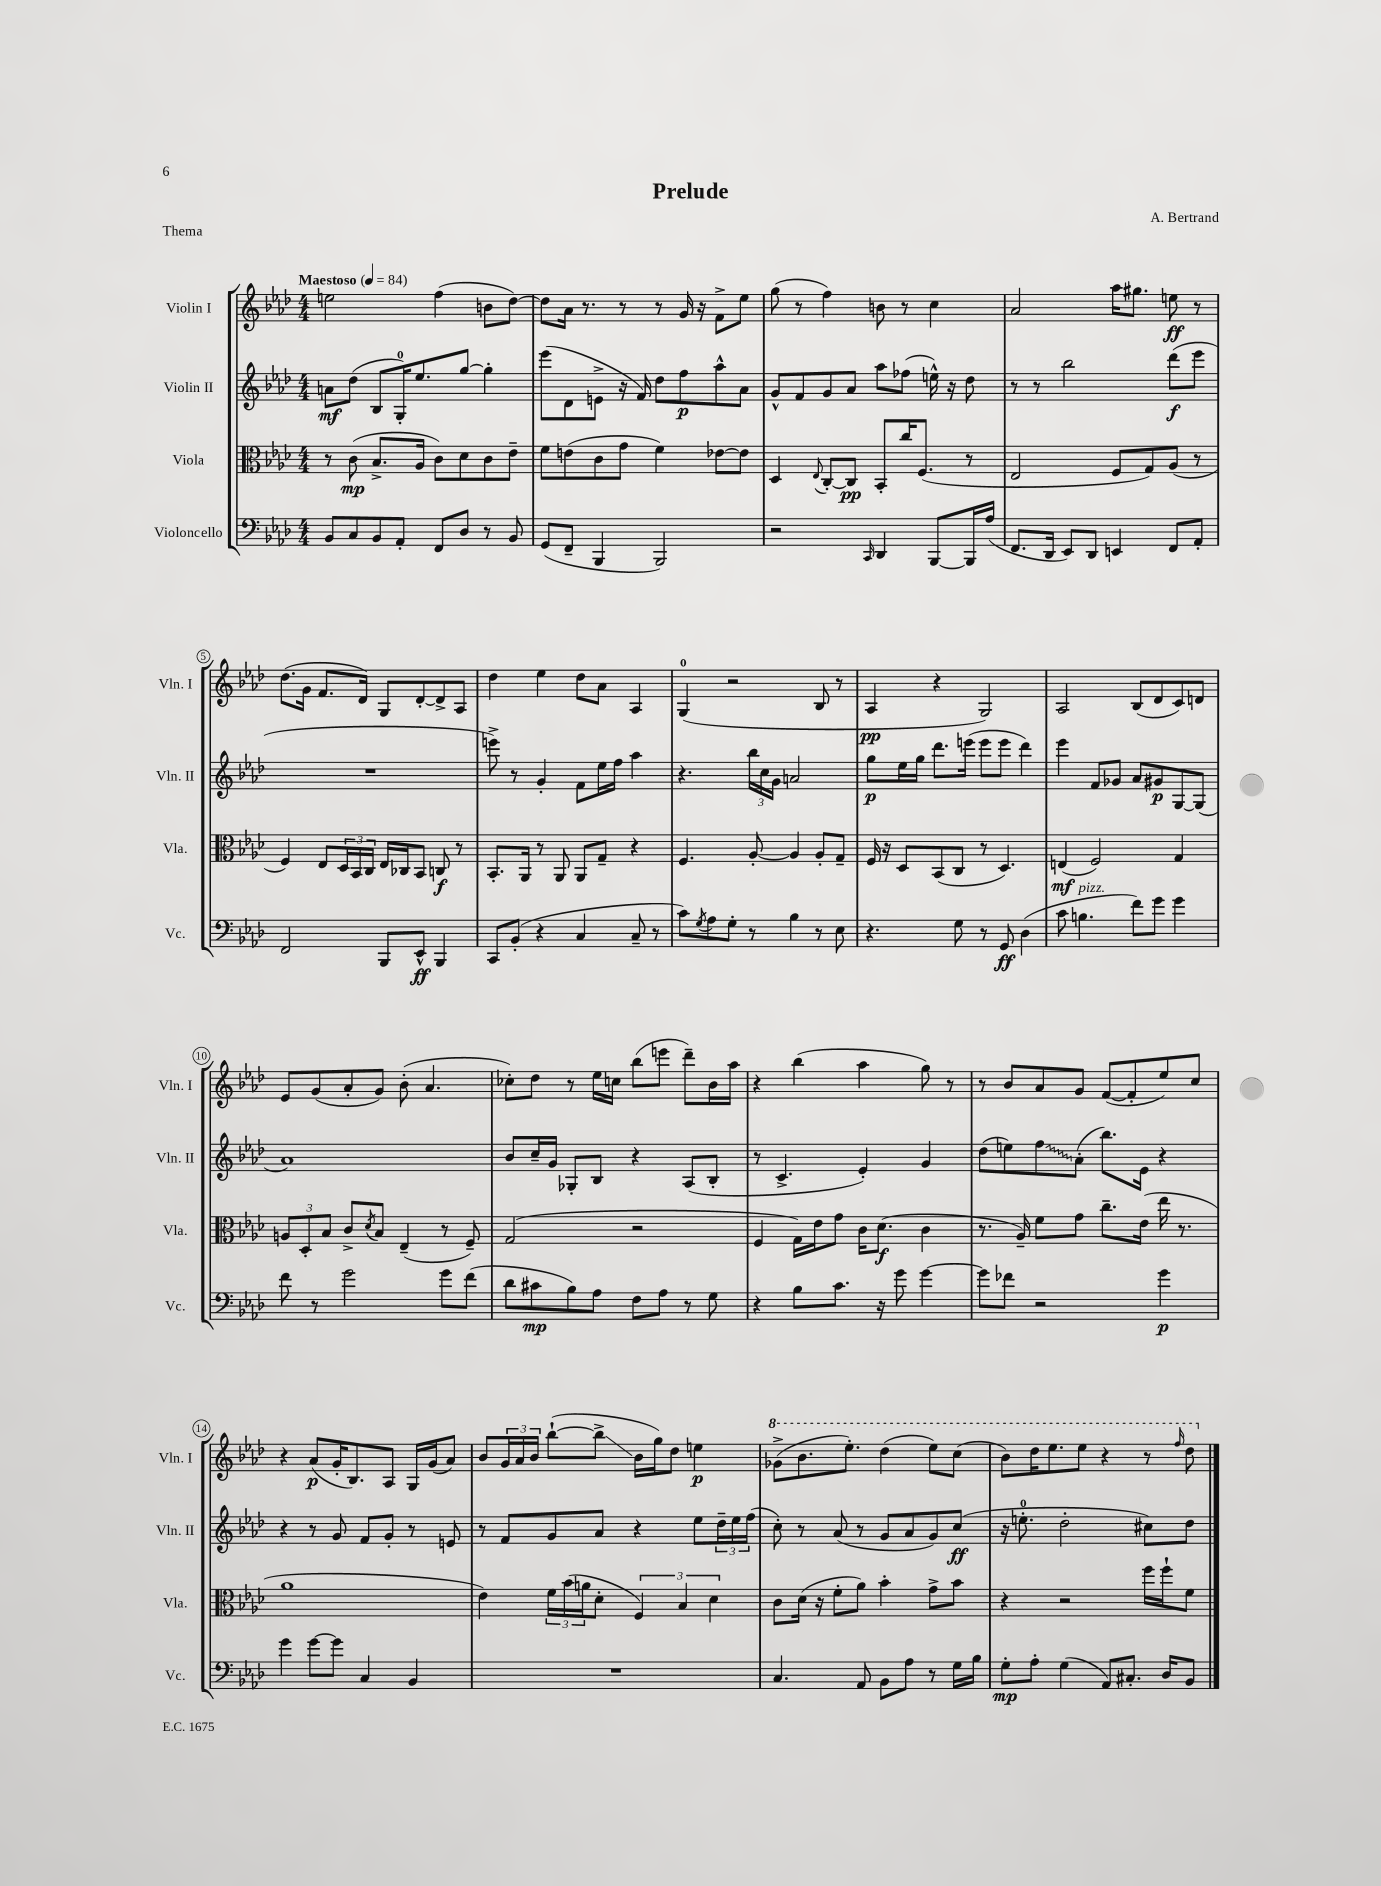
\header { title = "Prelude" composer = "A. Bertrand" piece = "Thema" }
<<
\new StaffGroup <<
\new Staff = "s0" \with { instrumentName = "Violin I" shortInstrumentName = "Vln. I" } {
    \clef treble \key aes \major \numericTimeSignature \time 4/4 \tempo "Maestoso" 4 = 84
    e''2 f''4( b'8 des''8~) |
    des''8 aes'16 r8. r8 r8 g'16 r16 f'8-> ees''8 |
    g''8( r8 f''4) b'8 r8 c''4 |
    aes'2 aes''16 gis''8. e''8\ff r8 |
    des''8.( g'16 f'8. des'16) g8 des'8~-. des'8-> aes8 |
    des''4 ees''4 des''8 aes'8 aes4 |
    g4-0( r2 bes8 r8 |
    aes4\pp r4 g2) |
    aes2 bes8( des'8 c'8) d'8 |
    ees'8 g'8( aes'8-. g'8) bes'8-.( aes'4. |
    ces''8-.) des''8 r8 ees''16 c''16 bes''8( e'''8 des'''8--) bes'16 aes''16 |
    r4 bes''4( aes''4 g''8) r8 |
    r8 bes'8 aes'8 g'8 f'8~( f'8-. ees''8) c''8 |
    r4 aes'8\p( g'16-. bes8.) aes8 g16 g'16( aes'8) |
    bes'8 \tuplet 3/2 { g'16 aes'16 bes'16 } bes''8~-!( bes''8->\glissando bes'16 g''16) des''8 e''4\p |
    \ottava #1 ges''8->( bes''8. ees'''8.-.) des'''4( ees'''8) c'''8( |
    bes''8) des'''16 ees'''8. ees'''8 r4 r8 \grace { f'''16 } des'''8 \ottava #0 \bar "|." |
}
\new Staff = "s1" \with { instrumentName = "Violin II" shortInstrumentName = "Vln. II" } {
    \clef treble \key aes \major \numericTimeSignature \time 4/4
    a'8\mf des''8( bes8 g16-0-.) ees''8. g''8~ g''4-. |
    ees'''8( des'8 e'8-> r16 f'16) des''8 f''8\p aes''8-^ aes'8 |
    g'8-^ f'8 g'8 aes'8 aes''8 fes''8( e''16-^) r16 des''8 |
    r8 r8 bes''2 des'''8\f( ees'''8 |
    R1 |
    e'''8->) r8 g'4-. f'8 ees''16 f''16 aes''4 |
    r4. \tuplet 3/2 { bes''16 c''16 g'16 } a'2 |
    g''8\p ees''16 g''16 des'''8. e'''16( e'''8 e'''8 des'''4) |
    ees'''4 f'8 ges'8 aes'8 gis'8\p g8~ g8( |
    aes'1) |
    bes'8 c''16-- g'16 ges8-. bes8 r4 aes8( bes8-. |
    r8 c'4.-> ees'4-.) g'4 |
    des''8( e''8) \once \override Glissando.style = #'zigzag f''8\glissando aes'8-.( bes''8.) ees'16 r4 |
    r4 r8 g'8 f'8 g'8-. r8 e'8 |
    r8 f'8 g'8 aes'8 r4 ees''8 \tuplet 3/2 { des''16-- ees''16 f''16( } |
    c''8-.) r8 aes'8( r8 g'8 aes'8 g'8) c''8\ff( |
    r16 e''8.-0-. des''2-. cis''8) des''8 \bar "|." |
}
\new Staff = "s2" \with { instrumentName = "Viola" shortInstrumentName = "Vla." } {
    \clef alto \key aes \major \numericTimeSignature \time 4/4
    r8 c'8\mp( bes8.-> aes16 c'8) des'8 c'8 ees'8-- |
    f'8 e'8( c'8 g'8 f'4) ees'8~ ees'8 |
    des4 \appoggiatura { ees8 } c8~-. c8\pp bes,8-. c''16 f8.( r8 |
    ees2 f8 g8) aes8( r8 |
    f4) ees8 \tuplet 3/2 { des16 bes,16 c16 } ees16 ces16 bes,8 c8\f r8 |
    bes,8.-. aes,16 r8 aes,8 aes,8 g8-- r4 |
    f4. aes8~-. aes4 aes8-. g8-- |
    f16 r16 des8 bes,8( c8 r8 des4.) |
    e4\mf( f2) g4 |
    \tuplet 3/2 { a8 des8-. bes8 } c'8-> \acciaccatura { des'8 } bes8 ees4--( r8 f8--) |
    g2( r2 |
    f4 g16) ees'16 g'8 c'16 des'8.\f( c'4 |
    r8. aes16--) f'8 g'8 c''8.-- ees'16( ees''16 r8. |
    aes'1 |
    ees'4) \tuplet 3/2 { f'16 bes'16( a'16 } des'8-. \tuplet 3/2 { f4) bes4 des'4 } |
    c'8 des'16( r16 f'8-. aes'8) bes'4-. g'8-> bes'8 |
    r4 r2 f''16 f''16-! f'8 \bar "|." |
}
\new Staff = "s3" \with { instrumentName = "Violoncello" shortInstrumentName = "Vc." } {
    \clef bass \key aes \major \numericTimeSignature \time 4/4
    bes,8 c8 bes,8 aes,8-. f,8 des8 r8 bes,8 |
    g,8( f,8-- bes,,4 bes,,2) |
    r2 \grace { c,16 } des,4 bes,,8~ bes,,16 aes16( |
    f,8. des,16 ees,8) des,8 e,4 f,8 aes,8-. |
    f,2 bes,,8 ees,8-^\ff bes,,4 |
    c,8 bes,8-.( r4 c4 c8-- r8 |
    c'8) \acciaccatura { g8 } aes8 g8-. r8 bes4 r8 ees8 |
    r4. g8 r8 g,8\ff des4( |
    c'8 b4.^\markup { \italic "pizz." } f'8) g'8 g'4 |
    f'8 r8 g'2 g'8 f'8( |
    des'8 cis'8\mp bes8) aes8 f8 aes8 r8 g8 |
    r4 bes8 c'8. r16 g'8 g'4~ |
    g'8 fes'8 r2 g'4\p |
    g'4 g'8~ g'8 c4 bes,4 |
    R1 |
    c4. aes,8 bes,8 aes8 r8 g16 bes16 |
    g8-.\mp aes8-. g4( aes,8) cis8.-. des16 bes,8 \bar "|." |
}
>>
>>
\layout { \context { \Score \override BarNumber.stencil = #(make-stencil-circler 0.1 0.3 ly:text-interface::print) } }
